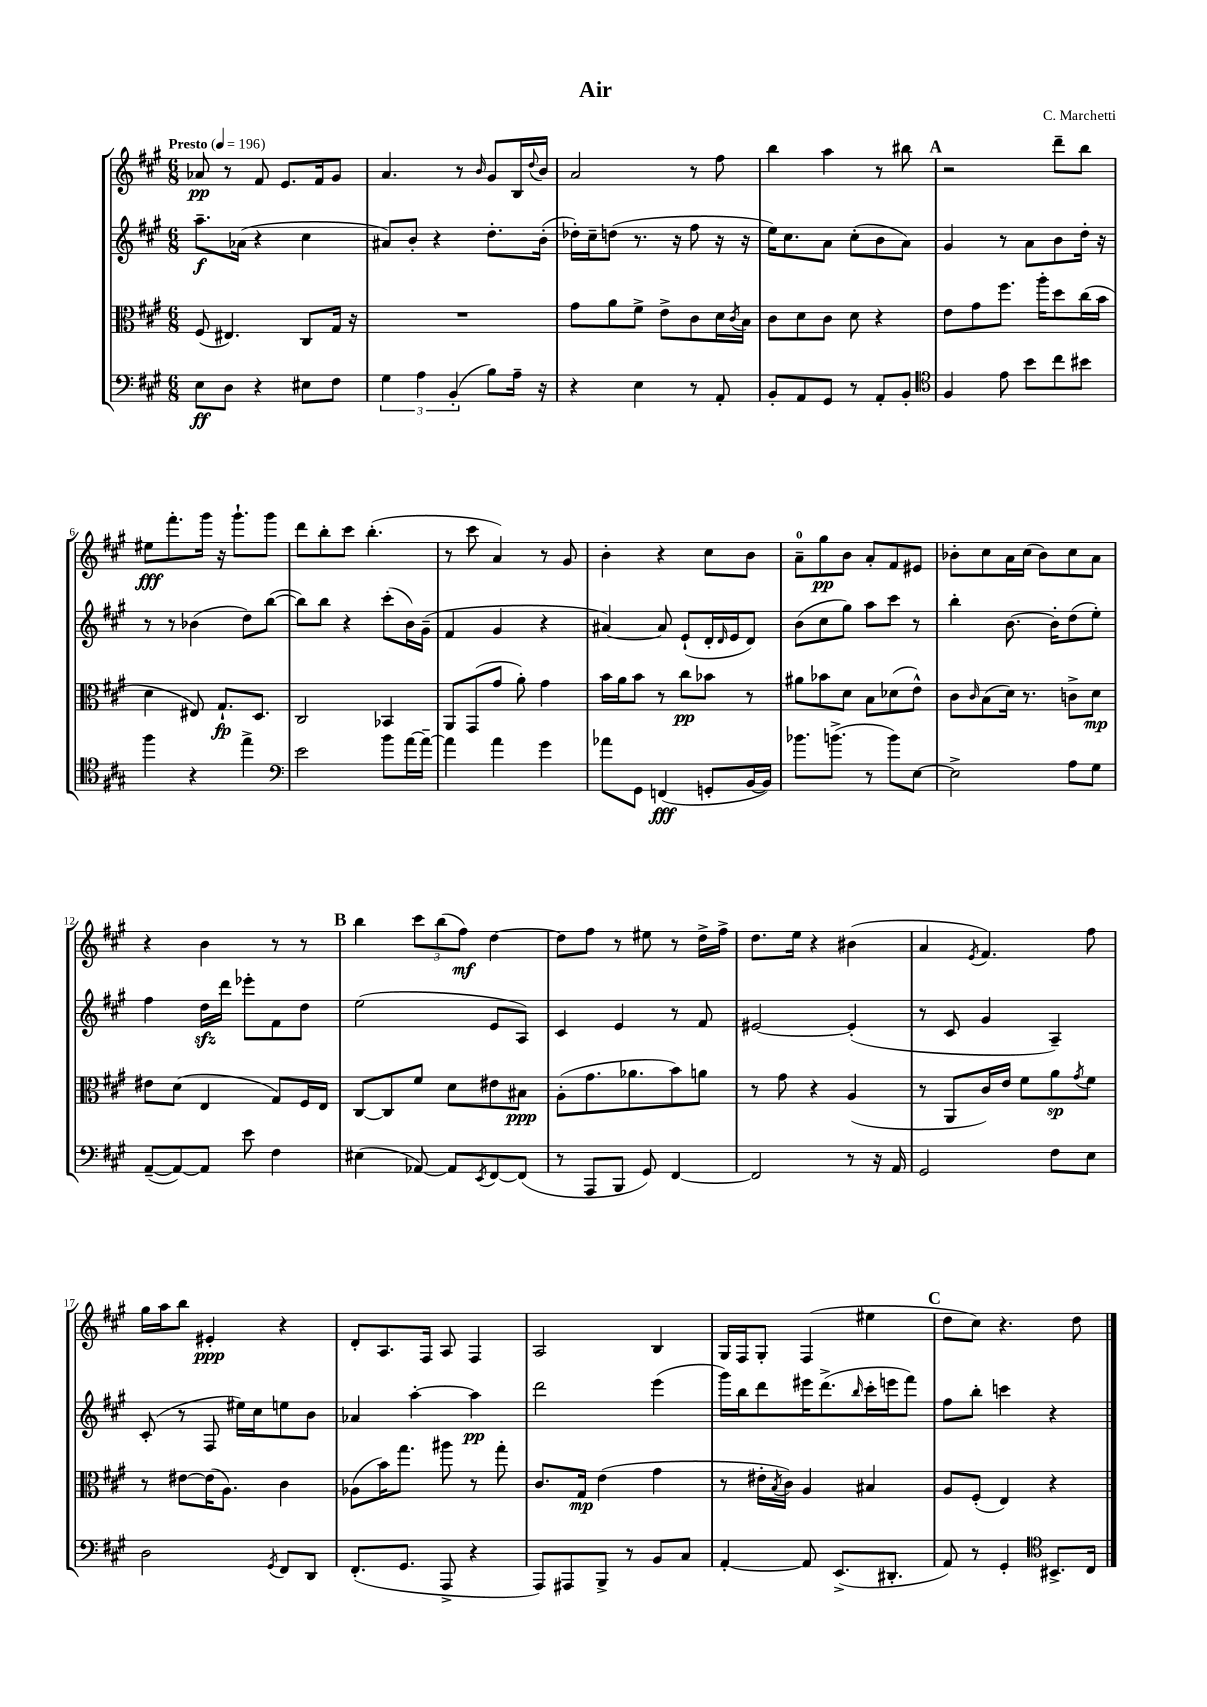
\header { title = "Air" composer = "C. Marchetti" }
<<
\new StaffGroup <<
\new Staff = "s0" {
    \clef treble \key a \major \numericTimeSignature \time 6/8 \tempo "Presto" 4 = 196
    aes'8\pp r8 fis'8 e'8. fis'16 gis'8 |
    a'4. r8 \grace { b'16 } gis'8 b16 \appoggiatura { d''8 } b'16 |
    a'2 r8 fis''8 |
    b''4 a''4 r8 bis''8 |
    \mark \markup { \bold "A" } r2 d'''8-- b''8 |
    eis''8\fff fis'''8.-. gis'''16 r16 gis'''8.-! gis'''8 |
    d'''8 b''8-. cis'''8 b''4.-.( |
    r8 cis'''8 a'4) r8 gis'8 |
    b'4-. r4 cis''8 b'8 |
    a'8-0-- gis''8\pp b'8 a'8-. fis'8 eis'8 |
    bes'8-. cis''8 a'16 cis''16( bes'8) cis''8 a'8 |
    r4 b'4 r8 r8 |
    \mark \markup { \bold "B" } b''4 \tuplet 3/2 { cis'''8 b''8( fis''8\mf) } d''4~ |
    d''8 fis''8 r8 eis''8 r8 d''16-> fis''16-> |
    d''8. e''16 r4 bis'4( |
    a'4 \acciaccatura { e'8 } fis'4.) fis''8 |
    gis''16 a''16 b''8 eis'4-.\ppp r4 |
    d'8-. a8. fis16 a8 fis4 |
    a2 b4 |
    gis16 fis16 gis8-. fis4( eis''4 |
    \mark \markup { \bold "C" } d''8 cis''8) r4. d''8 \bar "|." |
}
\new Staff = "s1" {
    \clef treble \key a \major \numericTimeSignature \time 6/8
    a''8.--\f aes'16( r4 cis''4 |
    ais'8) b'8-. r4 d''8.-. b'16-.( |
    des''16-.) cis''16-- d''8( r8. r16 fis''8 r16 r16 |
    e''16) cis''8. a'8 cis''8-.( b'8 a'8) |
    \mark \markup { \bold "A" } gis'4 r8 a'8 b'8 d''16-. r16 |
    r8 r8 bes'4( d''8) b''8~( |
    b''8) b''8 r4 cis'''8-.( b'16) gis'16--( |
    fis'4 gis'4 r4 |
    ais'4~) ais'8 e'8-!( d'16-. \grace { d'16 } e'16 d'8) |
    b'8( cis''8 gis''8) a''8 cis'''8 r8 |
    b''4-. b'8.~ b'16-. d''8( e''8-.) |
    fis''4 d''16\sfz d'''16 ees'''8-. fis'8 d''8 |
    \mark \markup { \bold "B" } e''2( e'8 a8) |
    cis'4 e'4 r8 fis'8 |
    eis'2~ eis'4-.( |
    r8 cis'8 gis'4 a4--) |
    cis'8-.( r8 fis8 eis''16) cis''16 e''8 b'8 |
    aes'4 a''4~-. a''4\pp |
    d'''2 e'''4( |
    gis'''16) b''16 d'''8 eis'''16 d'''8.->( \grace { b''16 } cis'''16-. e'''16 fis'''8) |
    \mark \markup { \bold "C" } fis''8 b''8-. c'''4 r4 \bar "|." |
}
\new Staff = "s2" {
    \clef alto \key a \major \numericTimeSignature \time 6/8
    fis8( eis4.) cis8 gis16 r16 |
    R2. |
    gis'8 a'8 fis'8-> e'8-> cis'8 d'16 \acciaccatura { cis'8 } b16 |
    cis'8 d'8 cis'8 d'8 r4 |
    \mark \markup { \bold "A" } e'8 gis'8 fis''8. a''16-. d''8 cis''16( b'16 |
    d'4 eis8) gis8.-!\fp d8. |
    cis2 bes,4 |
    a,8 gis,8( gis'8 a'8-.) gis'4 |
    b'16 a'16 b'8 r8 cis''8\pp bes'8 r8 |
    ais'8 bes'8 d'8 b8 des'8( e'8-^) |
    cis'8 \grace { cis'16 } b8( d'16) r8. c'8-> d'8\mp |
    eis'8 d'8( e4 gis8) fis16 e16 |
    \mark \markup { \bold "B" } cis8~ cis8 fis'8 d'8 eis'8 bis8\ppp |
    a8-.( gis'8. aes'8. b'8) a'8 |
    r8 gis'8 r4 a4( |
    r8 a,8 cis'16) e'16 fis'8 a'8\sp \acciaccatura { gis'8 } fis'8 |
    r8 eis'8~ eis'16( a8.) cis'4 |
    aes8( b'16) gis''8. ais''8 r8 gis''8-. |
    cis'8. gis16\mp e'4( gis'4 |
    r8 eis'16-. \acciaccatura { b8 } cis'16) a4 bis4 |
    \mark \markup { \bold "C" } a8 fis8-.( e4) r4 \bar "|." |
}
\new Staff = "s3" {
    \clef bass \key a \major \numericTimeSignature \time 6/8
    e8\ff d8 r4 eis8 fis8 |
    \tuplet 3/2 { gis4 a4 b,4-.( } b8) a16-- r16 |
    r4 e4 r8 a,8-. |
    b,8-. a,8 gis,8 r8 a,8-. b,8-. |
    \mark \markup { \bold "A" } \clef tenor fis4 e'8 b'8 cis''8 bis'8 |
    fis''4 r4 e''4-> |
    \clef bass e'2 b'8 a'16~ a'16~-- |
    a'4 a'4 gis'4 |
    aes'8 gis,8 f,4\fff( g,8-. b,16~ b,16) |
    bes'8. b'8.->( r8 b'8) e8~ |
    e2-> a8 gis8 |
    a,8~--( a,8~) a,8 e'8 fis4 |
    \mark \markup { \bold "B" } eis4( aes,8~) aes,8 \acciaccatura { e,8 } fis,8~ fis,8( |
    r8 a,,8 b,,8 gis,8) fis,4~ |
    fis,2 r8 r16 a,16 |
    gis,2 fis8 e8 |
    d2 \acciaccatura { gis,8 } fis,8 d,8 |
    fis,8.-.( gis,8. a,,8-> r4 |
    a,,8) ais,,8 b,,8-> r8 b,8 cis8 |
    a,4~-. a,8 e,8.->( dis,8.-. |
    \mark \markup { \bold "C" } a,8) r8 gis,4-. \clef tenor bis,8.-> cis16 \bar "|." |
}
>>
>>
